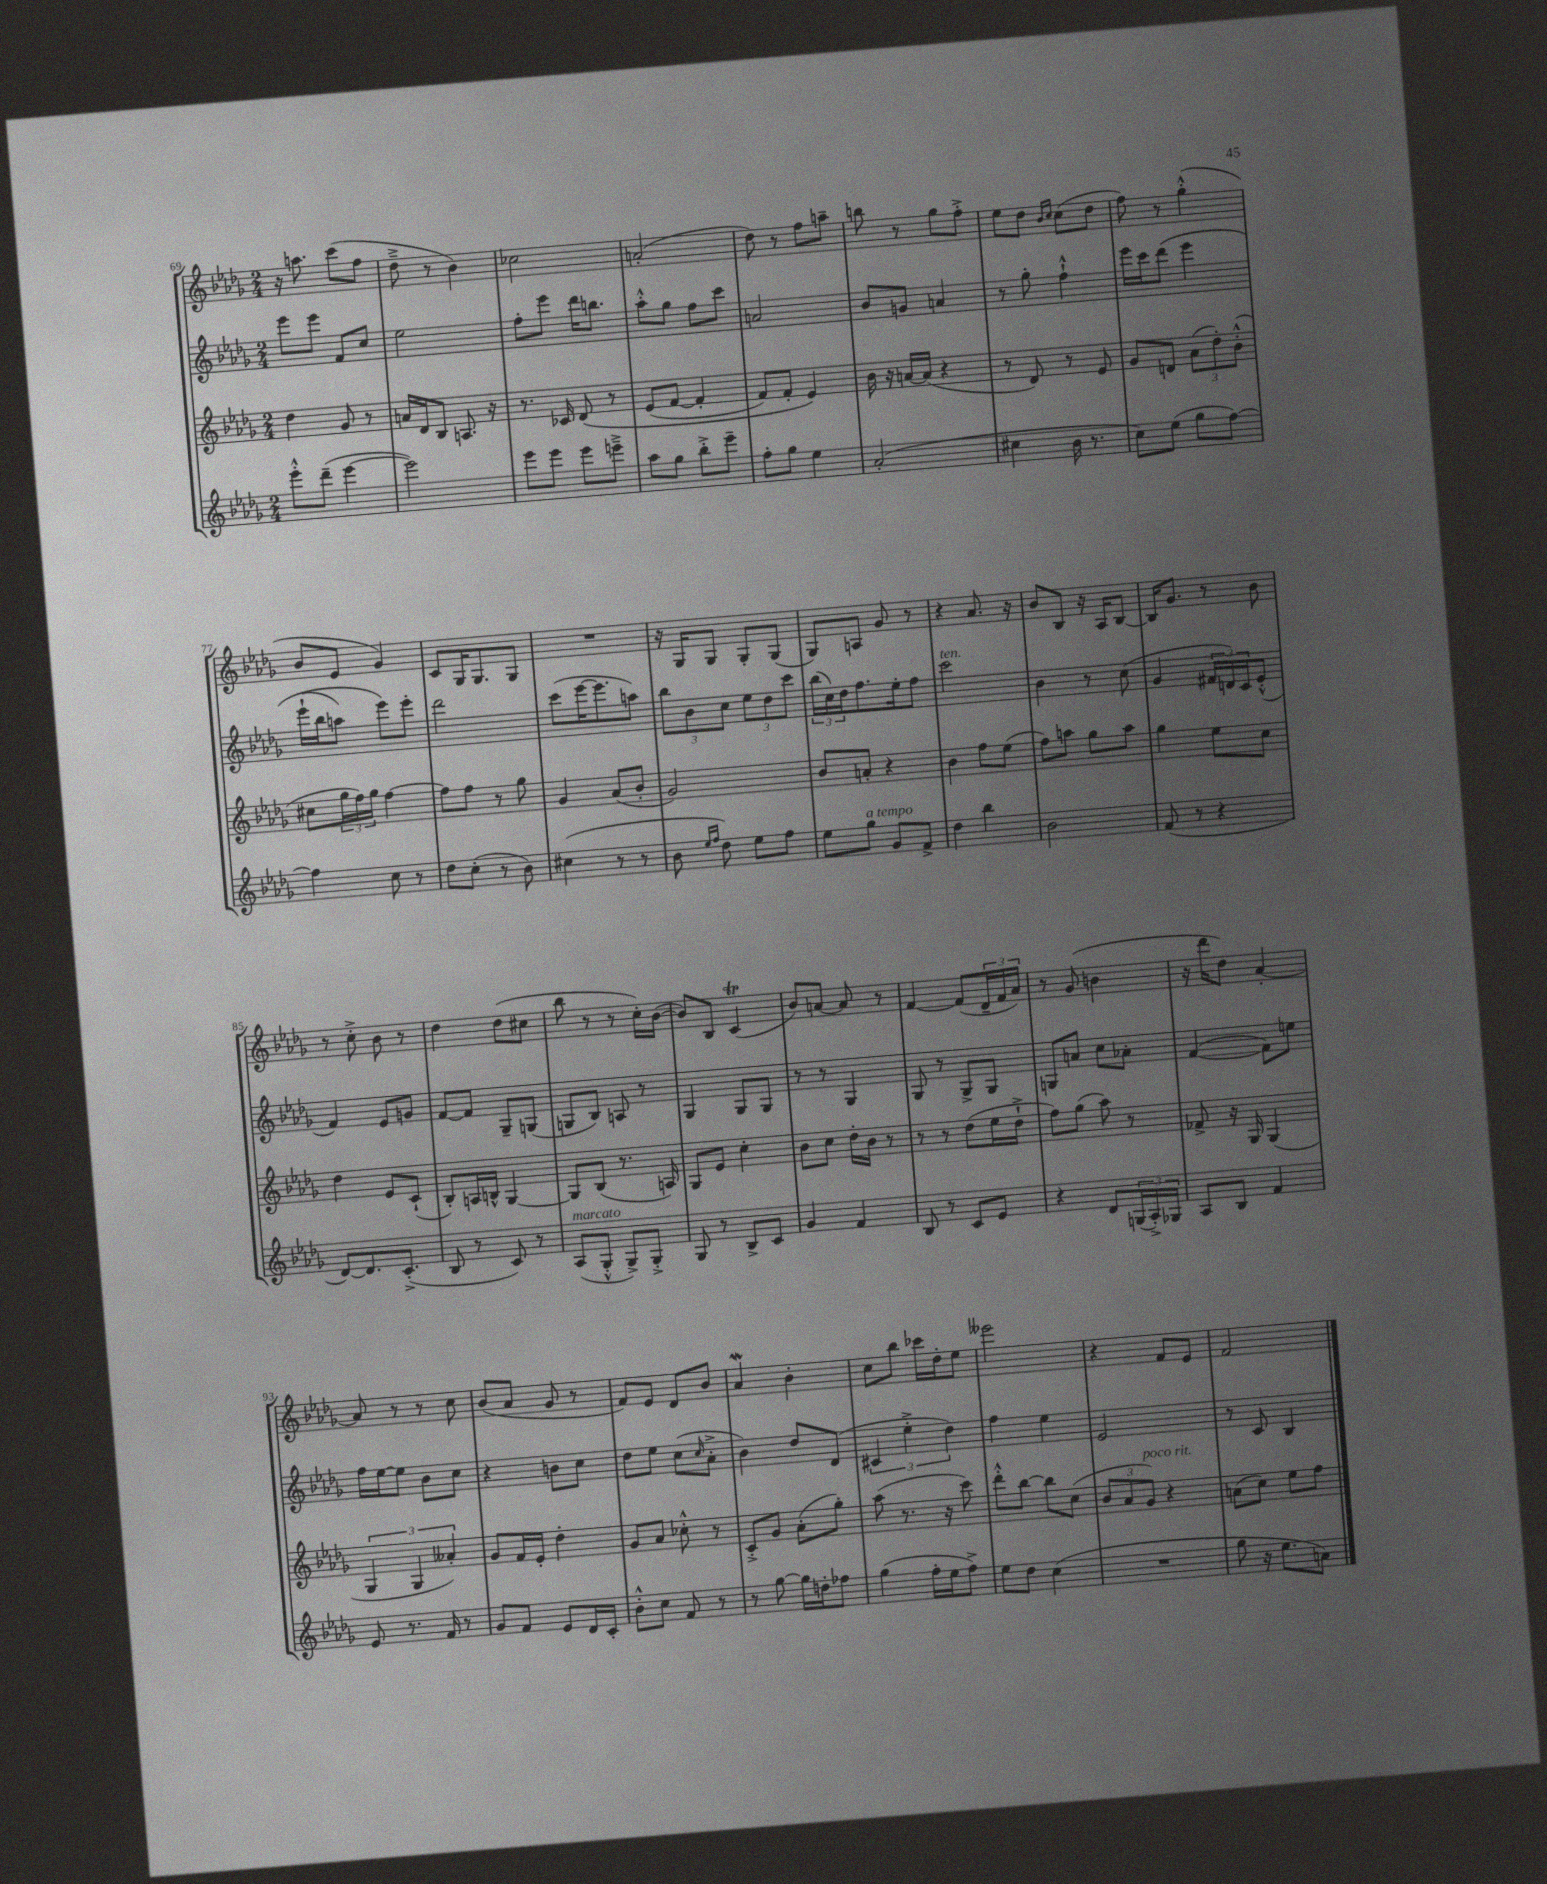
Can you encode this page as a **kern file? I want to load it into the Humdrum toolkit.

**kern	**kern	**kern	**kern
*part4	*part3	*part2	*part1
*staff4	*staff3	*staff2	*staff1
*clefG2	*clefG2	*clefG2	*clefG2
*k[b-e-a-d-g-]	*k[b-e-a-d-g-]	*k[b-e-a-d-g-]	*k[b-e-a-d-g-]
*M2/4	*M2/4	*M2/4	*M2/4
=69	=69	=69	=69
8eee-'^^\L	4dd-\	8eee-\L	16r
.	.	.	8.aan\
(8ddd-~\J	.	8eee-\J	.
[4eee-\	8g-/	8f/L	(8ccc\L
.	8r	8cc/J	8ff\J
=70	=70	=70	=70
2eee-\])	16an/LL	2ee-\	8dd-~^\
.	16d-/J	.	.
.	8B-/J	.	8r
.	8.An/	.	4b-\)
.	16r	.	.
=71	=71	=71	=71
8eee-\L	8.r	8ff'\L	2cc-X\
8eee-\J	.	8eee-\J	.
.	16c-X/	.	.
8eee-\L	(8d-/	16ddd-\KL	.
.	.	8.bbn\J	.
8eeen~^\J	8r	.	.
=72	=72	=72	=72
8aa-\L	(8e-/L	8aa-'^^\L	(2an'/
8gg-\J	[8f/J	8gg-\J	.
8bb-'^\L	4f'/]	8ff\L	.
8eee-~\J	.	8ccc\J	.
=73	=73	=73	=73
8ff'\L	8f/L)	2an/	8dd-\)
8gg-\J	8f'/J	.	8r
4ee-\	4e-/)	.	8ff\L
.	.	.	8aan~\J
=74	=74	=74	=74
(2a-'/	16b-\	8b-/L	8bbn\
.	16r	.	.
.	[16an/LL	8gn/J	8r
.	(16a/JJ]	.	.
.	4r	4an/	8gg-\L
.	.	.	8ff'^\J
=75	=75	=75	=75
4cc#X\	8r	8r	8ee-\L
.	8d-/)	8gg-'\	8dd-\J
.	.	.	16qqb-/LL
.	.	.	16qqcc/JJ
16b-\	8r	4ff`^^\	(8cc\L
8.r	.	.	.
.	8e-/	.	8dd-\J
=76	=76	=76	=76
8cc\L)	8g-/L	16eee-\LL	8ff\)
.	.	16ccc\J	.
(8ee-\J	8dn/J	(8ddd-\J	8r
8gg-\L	(12a-\L	4eee-\	(4gg-'^^\
.	12dd-'\)	.	.
[8ff\J)	.	.	.
.	(12b-'^^\J	.	.
!!LO:LB:g=z
=77	=77	=77	=77
4ff\]	8cc#X\L	(16eee-`\LL	8b-/L
.	.	16bb-\J	.
.	24gg-\L	8aan\J)	8e-/J
.	24ff\)	.	.
.	24gg-\JJ	.	.
8cc\	[4ff\	8eee-\L)	4g-/)
8r	.	8eee-'\J	.
=78	=78	=78	=78
8dd-\L	8ff\L]	2ddd-\	8c/L
(8cc'\J	8ff\J	.	16G-/K
.	.	.	8.G-/
8r	8r	.	.
8b-\)	8gg-\	.	8G-/J
=79	=79	=79	=79
(4cc#X\	4g-/	(8ccc\L	2r
.	.	[16eee-\K	.
.	.	8.eee-\]	.
8r	(8a-/L	.	.
8r	8b-'/J	8aan\J)	.
=80	=80	=80	=80
8b-\	2g-/)	12bb-\L	16r
.	.	.	16G-/KL
.	.	12b-\	.
16qqee-/LL	.	.	.
16qqff/JJ	.	.	.
8dd-\)	.	.	8G-/J
.	.	12cc\J	.
8ee-\L	.	12ee-\L	8G-'/L
.	.	12dd-\	.
8ff\J	.	.	(8G-/J
.	.	12ccc\J	.
=81	=81	=81	=81
8ee-\L	8b-/L	(24bb-\LL	8G-/L)
.	.	24cc\)	.
.	.	24dd-\J	.
!LO:TX:a:i:t=a tempo	!	!	!
8gg-\J	8an'/J	8.ff\	8An/J
8g-/L	4r	.	8g-/
.	.	16ee-'\k	.
8f^/J	.	8ff\J	8r
=82	=82	=82	=82
!	!	!LO:TX:a:i:t=ten.	!
4dd-\	4b-\	2ccc\	4r
4bb-\	8ff\L	.	8.a-/
.	(8ee-\J	.	.
.	.	.	16r
=83	=83	=83	=83
2b-\	8ff\L)	4b-\	8b-/L
.	8aan\J	.	8B-/J
.	8gg-\L	8r	16r
.	.	.	16A-/KL
.	8aa\J	(8cc\	[8B-/J
=84	=84	=84	=84
(8f/	4gg-\	4g-/	16B-/KL]
.	.	.	8.g-/J
8r	.	.	.
4r	8ee-\L	24f#X/LL	8r
.	.	24dn/)	.
.	.	24c/J	.
.	8cc\J	(8e-'^^/J	8b-\
!!LO:LB:g=z
=85	=85	=85	=85
[8d-/L)	4dd-\	4f/)	8r
8.d-/]	.	.	8cc'^\
.	8e-/L	8e-/L	8b-\
(8.c'^/J	.	.	.
.	(8c`/J	8gn/J	8r
=86	=86	=86	=86
8B-/	8B-'/L)	[8f/L	4dd-\
8r	16An/L	8f/J]	.
.	16Bn^^/JJ	.	.
8c/)	[4G-/	8G-~/L	(8dd-\L
8r	.	(8Gn/J	8cc#X\J
=87	=87	=87	=87
!LO:TX:a:i:t=marcato	!	!	!
(8A-/L	8G-/L]	8Gn/L	8bb-\
8G-'^^/J	(8B-/J	8B-/J)	8r
8G-^/L)	8.r	8An/	8r
8G-'^/J	.	8r	16cc'\LL)
.	16An/)	.	([16b-\JJ
=88	=88	=88	=88
8G-/	8G-/L	4G-/	8b-/L])
8r	8e-/J	.	8B-/J
8B-^/L	4cc'\	8G-/L	(4ct/
8c/J	.	8G-/J	.
=89	=89	=89	=89
4g-/	8b-\L	8r	8b-/L)
.	8cc\J	8r	[8an/J
4f/	16dd-'\LL	4G-/	8a/]
.	16b-\JJ	.	.
.	8r	.	8r
=90	=90	=90	=90
8B-/	8r	8G-/	[4f/
8r	8r	8r	.
8c/L	(8dd-\L	8G-^/L	(8f/L]
8e-/J	16ee-\L	8G-/J	24d-~/L
.	.	.	24f/
.	16dd-`^\JJ	.	.
.	.	.	24a-/JJ)
=91	=91	=91	=91
4r	8ff\L)	8Gn/L	8r
.	(8gg-\J	8an/J	(8g-/
8d-/L	8aa-\)	8cc\L	4bn\
(24Gn/L	8r	8a-X'\J	.
24A-'^/)	.	.	.
24G-X/JJ	.	.	.
=92	=92	=92	=92
8A-/L	8f-X^/	([4f/	16r
.	.	.	16ddd-\KL
8B-/J	16r	.	8dd-\J)
.	16G-/	.	.
4f/	(4G-/	8f\L])	[4a-'/
.	.	8een\J	.
!!LO:LB:g=z
=93	=93	=93	=93
8e-/	6G-/	16ff\LL	8a-/]
.	.	[16ee-\J	.
8.r	.	8ee-\J]	8r
.	6G-/	.	.
.	.	8b-\L	8r
16f/	.	.	.
.	6a--X'/)	.	.
8r	.	8cc\J	8cc\
=94	=94	=94	=94
8g-/L	8g-/L	4r	(8b-/L
8f/J	16f/L	.	8a-/J
.	16e-'/JJ	.	.
8e-/L	4dd-'\	8bn\L	8g-/
16d-/L	.	8cc\J	8r
16c'/JJ	.	.	.
=95	=95	=95	=95
8b-'^^\L	8g-/L	8dd-\L	8f/L)
8cc\J	8a-/J	8ee-\J	8e-/J
8f/	8cc-X'^^\	(8cc\L	8d-/L
.	.	16qqcc/	.
8r	8r	8a-'^\J	8b-/J
=96	=96	=96	=96
8r	8c'^/L	4b-\)	4a-W/
[8gg-\	8g-/J	.	.
16gg-\LL]	(8a-'\L	8dd-/L	4b-'\
16ddn'\J	.	.	.
8ff-X\J	8gg-'\J)	(8d-/J	.
=97	=97	=97	=97
(4gg-\	(8aa-\	6c#X/	8cc\L
.	8.r	.	8bb-\J
.	.	6ee-'^\	.
16ff'\LL	.	.	16ccc-X\LL
16ee-\J	16r	.	16dd-'\J
.	.	6dd-\)	.
8ff^\J)	8ccc\)	.	8ee-\J
=98	=98	=98	=98
8ee-\L	8ddd-'^^\L	4ff\	2eee--X\
8dd-\J	[8bb-\J	.	.
(4cc\	8bb-\L]	4ee-\	.
.	(8cc\J	.	.
=99	=99	=99	=99
2r	12b-/L	2e-/	4r
.	12a-/	.	.
!	!LO:TX:a:i:t=poco rit.	!	!
.	12g-/J)	.	.
.	4r	.	8f/L
.	.	.	8e-/J
=100	=100	=100	=100
8gg-\	(8an\L	8r	2f/
16r	8cc\J)	8c/	.
8.ee-\L	.	.	.
.	8ee-\L	4B-/	.
8an\J)	8ff\J	.	.
==	==	==	==
*-	*-	*-	*-
